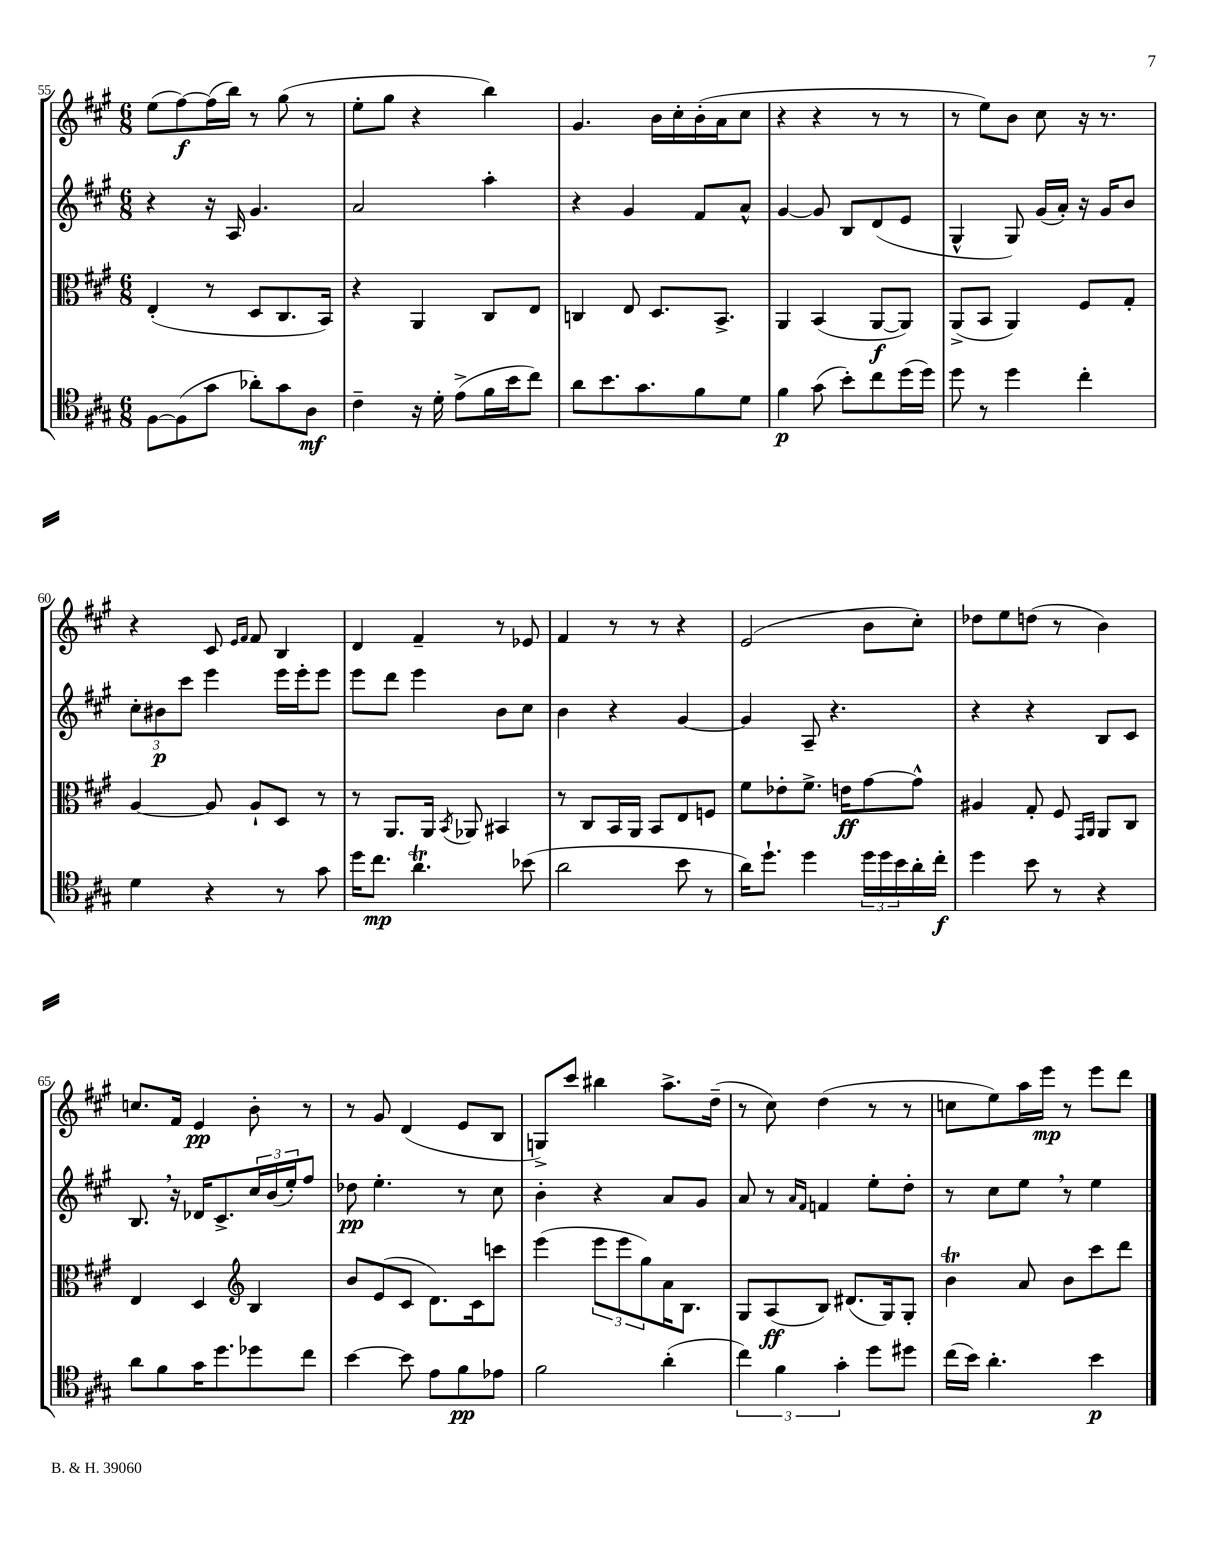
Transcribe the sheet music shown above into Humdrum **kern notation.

**kern	**kern	**kern	**kern
*staff4	*staff3	*staff2	*staff1
*clefC4	*clefC3	*clefG2	*clefG2
*k[f#c#g#]	*k[f#c#g#]	*k[f#c#g#]	*k[f#c#g#]
*M6/8	*M6/8	*M6/8	*M6/8
[8F#\L	(4E'/	4r	(8ee\L
(8F#\]	.	.	[8ff#\)
8g#\J	8r	16r	(16ff#\]L
.	.	16A/	16bb\JJ)
8a-'\L)	8D/L	4.g#/	8r
8g#\	8.C#/	.	(8gg#\
8A\J	.	.	8r
.	16BB/Jk)	.	.
=	=	=	=
4c#~\	4r	2a/	8ee'\L
.	.	.	8gg#\J
16r	4AA/	.	4r
16d'\	.	.	.
(8e^\L	.	.	.
16f#\L	8C#/L	4aa'\	4bb\)
16b\J	.	.	.
8cc#\J)	8E/J	.	.
=	=	=	=
8a\L	4C/	4r	4.g#/
8.b\	.	.	.
.	8E/	4g#/	.
8.g#\	.	.	.
.	8.D/L	.	16b\LL
.	.	.	16cc#'\
8f#\	.	8f#/L	(16b'\
.	8.BB^/J	.	16a\J
8d\J	.	8a^^/J	8cc#\J
=	=	=	=
4f#\	4AA/	[4g#/	4r
(8g#\	(4BB/	8g#/]	4r
8b'\L)	.	8B/L	.
8cc#\	[8AA/L	(8d/	8r
(16dd\L	8AA/]J)	8e/J	8r
16dd\JJ)	.	.	.
=	=	=	=
8dd\	(8AA^/L	4G#^^/	8r
8r	8BB/J	.	8ee\L)
4dd\	4AA/)	8G#/)	8b\J
.	.	(16g#/LL	8cc#\
.	.	16a'/JJ)	.
4cc#'\	8F#/L	16r	16r
.	.	16g#/LK	8.r
.	8G#'/J	8b/J	.
=	=	=	=
4d\	[4A/	12cc#'\L	4r
.	.	12b#\	.
.	.	12ccc#\J	.
4r	8A/]	4eee\	8c#/
.	.	.	16qqe/LL
.	.	.	16qqf#/JJ
.	8A`/L	.	8f#/
8r	8D/J	16eee\LL	4B/
.	.	16eee'\J	.
8g#\	8r	8eee\J	.
=	=	=	=
16dd\LK	8r	8eee\L	4d/
8.cc#\J	.	.	.
.	8.AA/L	8ddd\J	.
4.a\	.	4eee\	4f#~/
.	16AA/Jk	.	.
.	8qBB/	.	.
.	8AA-/	.	.
.	4BB#/	8b\L	8r
(8b-\	.	8cc#\J	8e-/
=	=	=	=
2a\	8r	4b\	4f#/
.	8C#/L	.	.
.	16BB/L	4r	8r
.	16AA/JJ	.	.
.	8BB/L	.	8r
8b\	8E/	[4g#/	4r
8r	8F/J	.	.
=	=	=	=
16a\LK)	8f#\L	4g#/]	(2e/
8.dd`\J	.	.	.
.	8e-'\	.	.
4dd\	8.f#^\J	8A~/	.
.	.	4.r	.
.	16e\LK	.	.
24dd\LL	[8g#\	.	8b\L
24dd\	.	.	.
24b\	.	.	.
16a'\	8g#^^\]J	.	8cc#'\J)
16cc#'\JJ	.	.	.
=	=	=	=
4dd\	4A#/	4r	8dd-\L
.	.	.	8ee\
8b\	8G#'/	4r	(8dd\J
8r	8F#/	.	8r
.	16qqGG#/LL	.	.
.	16qqAA/JJ	.	.
4r	8AA/L	8B/L	4b\)
.	8C#/J	8c#/J	.
=	=	=	=
8a\L	4E/	8.B/	8.cc/L
8f#\	.	.	.
.	.	16r	16f#/Jk
16g#\K	4D/	16d-/LK	4e/
8.dd\	.	8.c#^/	.
*	*clefG2	*	*
8dd-\	4B/	24cc#/L	8b'\
.	.	(24b/	.
.	.	24ee'/J)	.
8cc#\J	.	8ff#/J	8r
=	=	=	=
[4b\	8b/L	8dd-\	8r
.	(8e/	4.ee'\	8g#/
8b\]	8c#/J	.	(4d/
8e\L	8.d\L)	.	.
8f#\	.	8r	8e/L
.	16c#\k	.	.
8e-\J	8ccc\J	8cc#\	8B/J
=	=	=	=
2f#\	(4eee\	4b'\	8G^/L)
.	.	.	8ccc#/J
.	12eee\L	4r	4bb#\
.	12eee\	.	.
.	12gg#\)	.	.
(4a'\	16a\K	8a/L	8.aa^\L
.	8.B\J	.	.
.	.	8g#/J	.
.	.	.	(16dd~\Jk
=	=	=	=
6cc#\)	8G#/L	8a/	8r
.	(8A/	8r	8cc#\)
6f#\	.	.	.
.	.	16qqa/LL	.
.	.	16qqf#/JJ	.
.	8B/J)	4f/	(4dd\
6g#'\	.	.	.
.	(8.d#/L	.	.
8dd\L	.	8ee'\L	8r
.	16G#/k)	.	.
8dd#\J	8G#'/J	8dd'\J	8r
=	=	=	=
(16cc#\LL	4b\	8r	8cc\L
16b\JJ)	.	.	.
4.a'\	.	8cc#\L	8ee\)
.	8a/	8ee\J	16aa\L
.	.	.	16eee\JJ
.	8b\L	8r	8r
4b\	8ccc#\	4ee\	8eee\L
.	8ddd\J	.	8ddd\J
==	==	==	==
*-	*-	*-	*-
